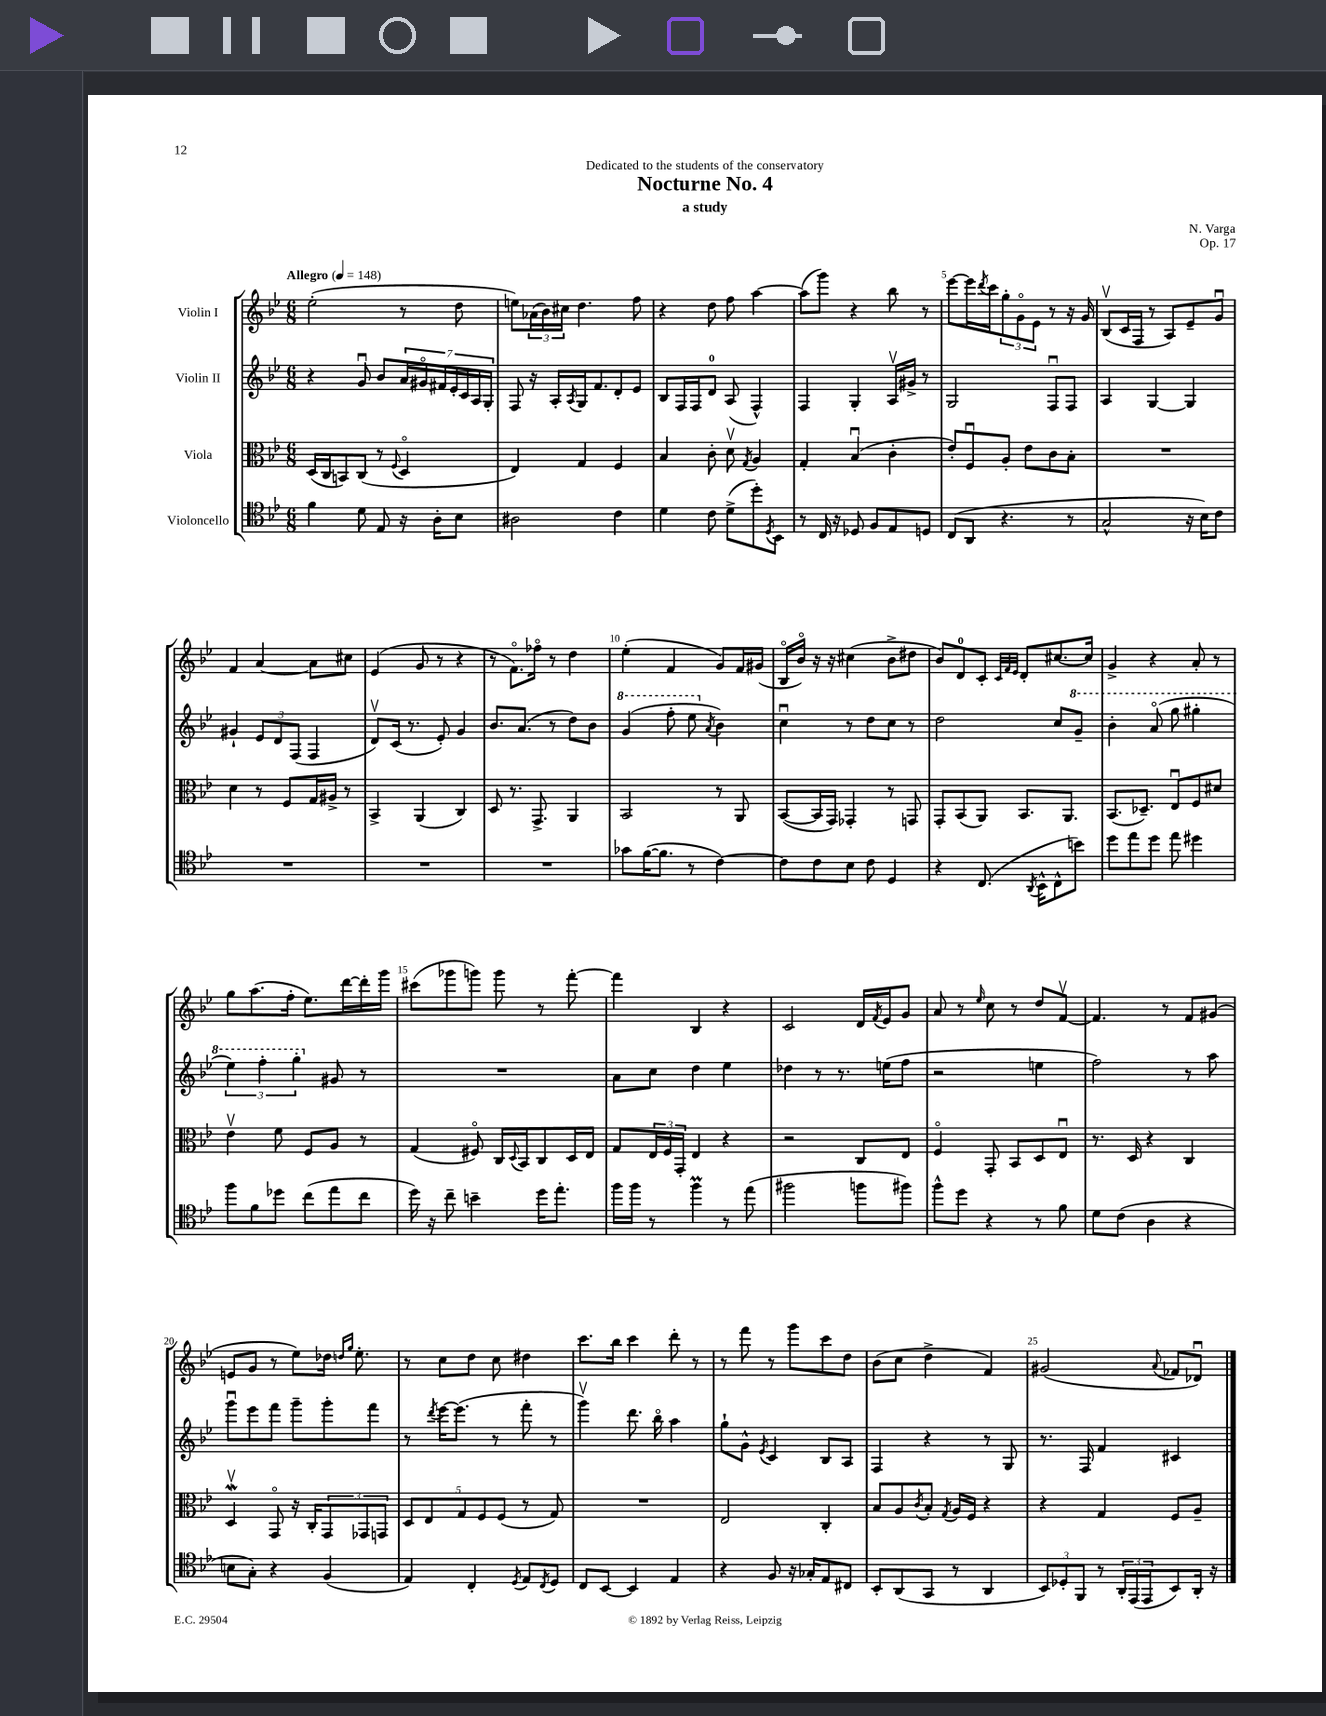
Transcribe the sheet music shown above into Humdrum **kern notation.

**kern	**kern	**kern	**kern
*staff4	*staff3	*staff2	*staff1
*clefC4	*clefC3	*clefG2	*clefG2
*k[b-e-]	*k[b-e-]	*k[b-e-]	*k[b-e-]
*M6/8	*M6/8	*M6/8	*M6/8
*MM148	*MM148	*MM148	*MM148
4f\	(16D/LL	4r	(2ee-'\
.	16C/J	.	.
.	8BB/)	.	.
8d\	(8C/J	8gu/	.
8E-/	8r	8b-/L	.
.	8qqF/	.	.
16r	4Do/	28a/L	8r
.	.	28g#o/	.
16A'\LK	.	.	.
.	.	28f#/	.
.	.	28e-'/	.
8B-\J	.	.	8dd\
.	.	28c/	.
.	.	28A/	.
.	.	28G'/JJ	.
=	=	=	=
2A#\	4E-/)	8F/	8ee\L)
.	.	16r	(24a-\L
.	.	.	24b-\)
.	.	16A'/LL	.
.	.	.	24cc#\JJ
.	.	8qA/	.
.	4G/	16G/J	4.dd\
.	.	8.f/	.
4c\	4F/	8d'/	.
.	.	8e-/J	8ff\
=	=	=	=
4d\	4B-/	8B-/L	4r
.	.	16F/L	.
.	.	16F/J	.
8c\	8c'\	8d/J	8dd\
(8d^\L	8dv\	(8A/	8ff\
.	8qG/	.	.
8dd'\)	4A/	4F^^/)	[4aa\
8qD/	.	.	.
8BB-\J	.	.	.
=	=	=	=
8r	4G'/	4F/	(8aa\]L
16C/	.	.	8ggg\J)
16r	.	.	.
8D-/	(4B-u/	4G'/	4r
8F/L	.	.	.
8E-/	4c'\	16Av/LL	8bb-\
.	.	16g#^/JJ	.
8D/J	.	8r	8r
=	=	=	=
(8C/L	8e-'/L)	2G/	[8eee-\L
8AA/J	8Fu/	.	16eee-\]L
.	.	.	8qddd/
.	.	.	16ccc\J
4.r	8A'/J	.	12gg'\
.	.	.	12go\
.	8e-\L	.	.
.	.	.	12e-\J
.	8c\	8Fu/L	8r
8r	8B-'\J	8F/J	16r
.	.	.	16g/
=	=	=	=
2G^^/	2.r	4A/	(8B-v/L
.	.	.	16c/L
.	.	.	16F/JJ
.	.	[4G/	8r
.	.	.	8A/L)
16r	.	4G/]	8e-~/
16B-\LK)	.	.	.
8c\J	.	.	8gu/J
=	=	=	=
2.r	4d\	4g#`/	4f/
.	8r	12e-/L	[4a/
.	.	12d/	.
.	8F/L	.	.
.	.	(12F/J	.
.	16G/L	4F/	8a\]L
.	16A#^/JJ	.	.
.	8r	.	8cc#\J
=	=	=	=
2.r	4BB-^/	8dv/L)	(4e-/
.	.	(16c/Jk	.
.	.	8.r	.
.	(4AA/	.	8g/
.	.	8e-'/)	8r
.	4C/)	4g/	4r
=	=	=	=
2.r	8D/	8.b-/L	8r
.	8.r	.	8.fo\L)
.	.	(8.a/J	.
.	8.GG^/	.	16ff-o\Jk
.	.	8r	8r
.	4AA/	8dd\L)	4dd\
.	.	8b-\J	.
=	=	=	=
8g-\L	2BB-/	(4gg/	(4ee-'\
([16f\K	.	.	.
8.f\]J	.	.	.
.	.	8fff'\	4f/
8r	.	8eee-\	.
.	.	8qa/	.
[4c\)	8r	4b-\)	8g/L)
.	8AA/	.	16f/L
.	.	.	(16g#/JJ
=	=	=	=
8c\]L	([8BB-/L	4ccu\	16B-o/LL
.	.	.	16b-o/JJ)
8c\	16BB-/]L	.	16r
.	16GG/JJ)	.	16r
8B-\J	4GG-'/	8r	(4cc#\
8c\	.	8dd\L	.
4D/	8r	8cc\J	8b-^\L
.	8GG/	8r	8dd#\J
=	=	=	=
4r	8GG'/L	2dd\	8b-/L)
.	(8BB-/	.	8d/
(8.C/	8AA/J)	.	8c'/J
.	.	.	32qqc/LLL
.	.	.	32qqf/
.	.	.	32qqe-/JJJ
.	8.BB-/L	.	8d'/L
8qAA/	.	.	.
16BB-^^\LK	.	.	.
8C^^\	.	8cc/L	[8.cc#/
.	8.AA/J	.	.
8b\J)	.	8gg~/J	.
.	.	.	16cc#/]Jk
=	=	=	=
8dd\L	(8.BB-/L	4bb-'\	4g^/
8ee-\	.	.	.
.	8.D-~/J)	.	.
8dd\J	.	(8aao/	4r
8ee-\	8E-u/L	8ggg\	.
4dd#\	8F/	4ggg#'\	8a'/
.	8d#/J	.	8r
=	=	=	=
8ff\L	4e-v\	6eee-\)	8gg\L
8f\	.	.	(8.aa\
.	.	6fff'\	.
8dd-\J	8f\	.	.
.	.	.	16ff'\Jk
.	.	6ggg'\	.
(8cc\L	8F/L	.	8.ee-\L)
8ee-\	8A/J	8g#/	.
.	.	.	[16ddd\L
8cc\J	8r	8r	16ddd'\]
.	.	.	16ggg\JJ
=	=	=	=
16dd\)	(4G/	2.r	(8ccc#\L
16r	.	.	.
8cc~\	.	.	8ggg-\
4b~\	8F#o/)	.	8ggg\J)
.	16C/LL	.	8ggg\
.	8qqD/	.	.
.	16BB-/J	.	.
16dd\LK	8C/	.	8r
8.ee-'\J	.	.	.
.	16D/L	.	[8fff'\
.	16E-/JJ	.	.
=	=	=	=
16ff\LL	8G/L	8a\L	4fff\]
16ff\JJ	.	.	.
8r	24E-/L	8cc\J	.
.	24F/	.	.
.	24GG'/JJ	.	.
4ff\	4E-/	4dd\	4B-/
8r	4r	4ee-\	4r
(8ee-\	.	.	.
=	=	=	=
2ff#\	2r	4dd-\	2c/
.	.	8r	.
.	.	8.r	.
8ff\L	8C/L	.	16d/LL
.	.	.	8qf/
.	.	(16ee\LK	16e-/J
8ff#\J)	8E-/J	8ff\J	8g/J
=	=	=	=
8ff^^\L	4Fo/	2r	8a/
8dd\J	.	.	8r
.	.	.	16qqee-/
4r	8GG'/	.	8cc\
.	8BB-/L	.	8r
8r	8D/	4ee\	8dd/L
8f\	8E-u/J	.	[8fv/J
=	=	=	=
8d\L	8.r	2ff\)	4.f/]
(8c\J	.	.	.
.	16D/	.	.
4A\	4r	.	.
.	.	.	8r
4r	4C/	8r	8f/L
.	.	8aa\	(8g#/J
=	=	=	=
8B\L	4Dv/	8gggu\L	8e/L
8G'\J)	.	8eee-\	8g/J
4r	8GGo/	8fff\J	8r
.	16r	8ggg~\L	8ee-\L)
.	16C'/LK	.	.
(4F/	12GG/	8ggg'\	16dd-\Jk
.	.	.	16qqdd/LL
.	.	.	16qqgg/JJ
.	.	.	8.ee-'\
.	12GG-/	.	.
.	.	8fff\J	.
.	12GG/J	.	.
=	=	=	=
4E-/)	10D/L	8r	8r
.	10E-/	.	.
.	.	8qddd/	.
.	.	[16eee-\LK	8cc\L
.	.	(8.eee-\]J	.
.	10G/	.	.
4C'/	.	.	8dd\J
.	10F/	.	.
.	.	8r	8cc\
.	(10F/J	.	.
8qD/	.	.	.
8E-/L	8r	8fff'\	4dd#\
8qC/	.	.	.
8D/J	8G/)	8r	.
=	=	=	=
8C/L	2.r	4gggv\)	8.ccc\L
[8BB-/J	.	.	.
.	.	.	16bb-\Jk
4BB-/]	.	8.ddd\	4ccc\
.	.	16bb-o\	.
4E-/	.	4aa\	8ddd'\
.	.	.	8r
=	=	=	=
4r	2E-/	8gg`\L	8r
.	.	8g^^\J	8fff\
.	.	8qe-/	.
8F/	.	4c/	8r
16r	.	.	8ggg\L
16G-'/LK	.	.	.
8E-/	4C'/	8B-/L	8ccc\
8C#/J	.	8A/J	8dd\J
=	=	=	=
8BB-'/L	8B-/L	4F/	(8b-\L
(8AA/	8A/	.	8cc\J
.	8qc/	.	.
8GG/J	8B-'/J	4r	4dd^\
.	8qG/	.	.
8r	16A/LL	.	.
.	16F/JJ	.	.
4AA/	4r	8r	4f/)
.	.	8G/	.
=	=	=	=
12BB-/L)	4r	8.r	(2g#/
12D-'/	.	.	.
12FF/J	.	.	.
.	.	16F/	.
8r	4G/	4f/	.
24AA'/LL	.	.	.
(24EE-/	.	.	.
24EE-/J	.	.	.
.	.	.	8qqa/
8BB-/)	8F/L	4c#/	8f-/L
16AA'/Jk	8A~/J	.	8d-u/J)
16r	.	.	.
==	==	==	==
*-	*-	*-	*-
